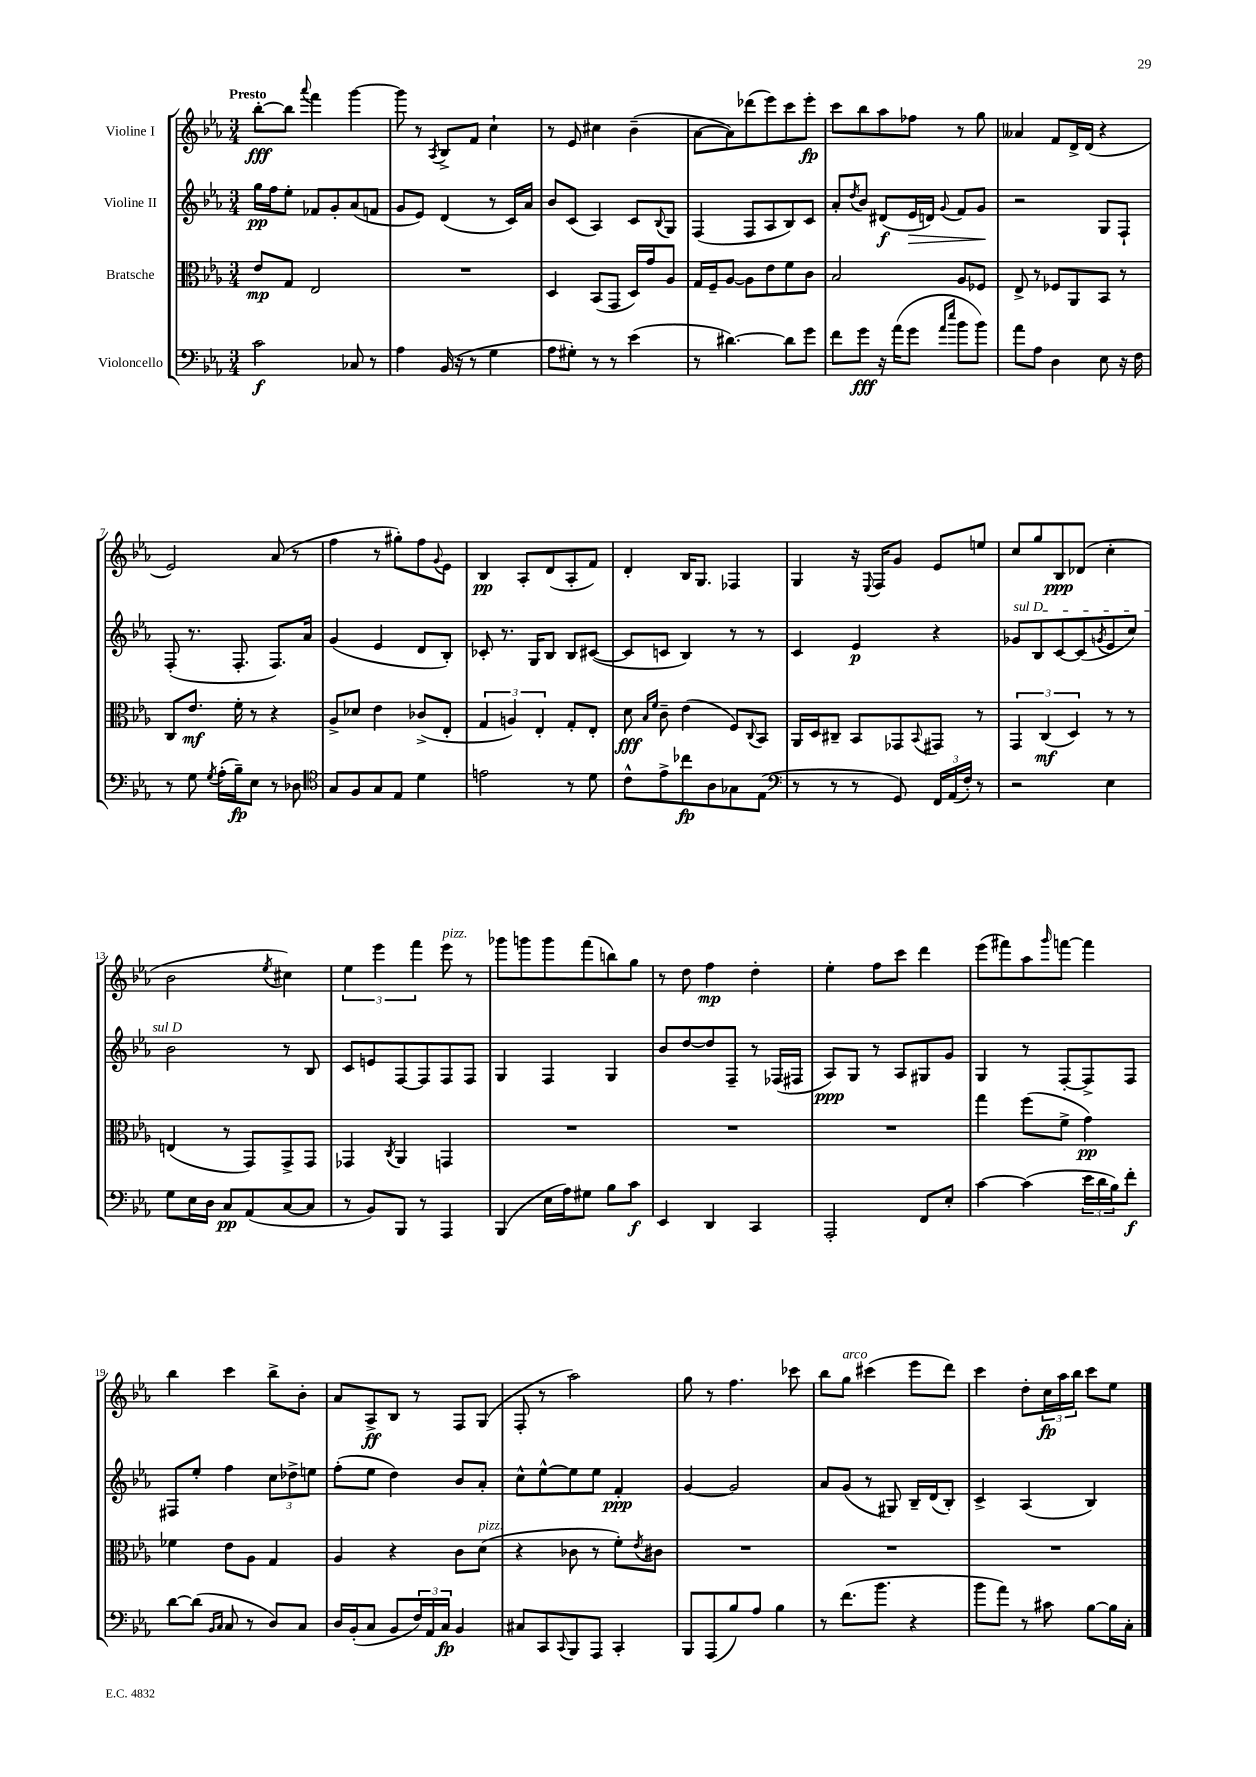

**kern	**dynam	**kern	**dynam	**kern	**dynam	**kern	**dynam
*part4	*part4	*part3	*part3	*part2	*part2	*part1	*part1
*staff4	*staff4	*staff3	*staff3	*staff2	*staff2	*staff1	*staff1
*I"Violoncello	*	*I"Bratsche	*	*I"Violine II	*	*I"Violine I	*
*clefF4	*	*clefC3	*	*clefG2	*	*clefG2	*
*k[b-e-a-]	*	*k[b-e-a-]	*	*k[b-e-a-]	*	*k[b-e-a-]	*
*M3/4	*	*M3/4	*	*M3/4	*	*M3/4	*
=1	=1	=1	=1	=1	=1	=1	=1
!	!	!	!	!	!	!LO:TX:a:B:t=Presto	!
2c\	f	8e-/L	mp	16gg\LL	pp	[8bb-'\L	fff
.	.	.	.	16ff\J	.	.	.
.	.	8G/J	.	8ee-'\J	.	8bb-\J]	.
.	.	.	.	.	.	8qqaaa-/	.
.	.	2E-/	.	8f-X/L	.	4fff\	.
.	.	.	.	8g'/	.	.	.
8C-X/	.	.	.	(8a-/	.	[4ggg\	.
8r	.	.	.	8fn/J	.	.	.
=2	=2	=2	=2	=2	=2	=2	=2
4A-\	.	2.r	.	8g/L	.	8ggg\]	.
.	.	.	.	8e-/J)	.	8r	.
.	.	.	.	.	.	8qA-/	.
(16BB-/	.	.	.	(4d/	.	8B-^/L	.
16r	.	.	.	.	.	.	.
8r	.	.	.	.	.	8f/J	.
4G\	.	.	.	8r	.	4cc`\	.
.	.	.	.	16c/LL)	.	.	.
.	.	.	.	16a-/JJ	.	.	.
=3	=3	=3	=3	=3	=3	=3	=3
8A-\L	.	4D/	.	8b-/L	.	8r	.
8G#X'\J)	.	.	.	(8c/J	.	8e-/	.
8r	.	(8BB-/L	.	4A-/)	.	4cc#X\	.
8r	.	8GG/J	.	.	.	.	.
(4e-\	.	16D/LL)	.	8c/L	.	(4b-~\	.
.	.	16g/J	.	.	.	.	.
.	.	.	.	8qqB-/	.	.	.
.	.	8A-/J	.	8G/J	.	.	.
=4	=4	=4	=4	=4	=4	=4	=4
8r	.	16G/LL	.	(4F/	.	[8a-\L	.
.	.	16F~/J	.	.	.	.	.
[4.d#X\)	.	[8A-/J	.	.	.	8a-\])	.
.	.	8A-\L]	.	8F/L	.	(8ddd-X\	.
.	.	8e-\	.	8A-/	.	8eee-\)	.
8d#\L]	.	8f\	.	8B-/)	.	8ccc\	.
8g\J	.	8c\J	.	8c/J	.	8eee-'\J	fp
=5	=5	=5	=5	=5	=5	=5	=5
8f\L	.	2B-/	.	8a-'/L	.	8ccc\L	.
.	.	.	.	8qdd/	.	.	.
8g\J	fff	.	.	8b-/J	.	8bb-\	.
16r	.	.	.	(8d#X/L	f	8aa-\	.
(16a-\KL	.	.	.	.	.	.	.
!	!	!	!	!	!LO:HP:b	!	!
8g\J	.	.	.	16e-/L	>	8ff-X\J	.
.	.	.	.	16dn/JJ)	.	.	.
16qqa-/LL	.	.	.	.	.	.	.
16qqee-/JJ	.	.	.	8qqg/	.	.	.
8b-\L	.	8A-/L	.	8f/L	.	8r	.
8b-\J)	.	8F-X/J	.	8g/J	.	8gg\	.
.	.	.	.	.	]	.	.
=6	=6	=6	=6	=6	=6	=6	=6
8a-\L	.	8E-^/	.	2r	.	4a--X/	.
8A-\J	.	8r	.	.	.	.	.
4D\	.	8F-X/L	.	.	.	8f/L	.
.	.	8AA-/	.	.	.	16d^/L	.
.	.	.	.	.	.	(16d/JJ	.
8E-\	.	8BB-/J	.	8G/L	.	4r	.
16r	.	8r	.	8F`/J	.	.	.
16F\	.	.	.	.	.	.	.
!!LO:LB:g=z
=7	=7	=7	=7	=7	=7	=7	=7
8r	.	8C/L	.	(8F'/	.	2e-/)	.
8G\	.	8.e-/J	mf	8.r	.	.	.
8qG/	.	.	.	.	.	.	.
(16A-'\LL	.	.	.	.	.	.	.
16B-~\J)	fp	16f'\	.	8.F'/	.	.	.
8E-\J	.	8r	.	.	.	.	.
8r	.	4r	.	8.F/L)	.	(8a-/	.
8D-X\	.	.	.	.	.	8r	.
.	.	.	.	16a-/Jk	.	.	.
=8	=8	=8	=8	=8	=8	=8	=8
*clefC4	*	*	*	*	*	*	*
8G/L	.	8A-^/L	.	(4g/	.	4ff\	.
8F/	.	8d-X/J	.	.	.	.	.
8G/	.	4e-\	.	4e-/	.	8r	.
8E-/J	.	.	.	.	.	8gg#X'\L)	.
4d\	.	(8c-X^/L	.	8d/L	.	8ff\	.
.	.	.	.	.	.	8qqg/	.
.	.	8E-'/J	.	8B-'/J)	.	8e-\J	.
=9	=9	=9	=9	=9	=9	=9	=9
2en\	.	6G/	.	8c-X'/	.	4B-/	pp
.	.	.	.	8.r	.	.	.
.	.	6An/)	.	.	.	.	.
.	.	.	.	.	.	8A-'/L	.
.	.	.	.	16G/KL	.	.	.
.	.	6E-'/	.	.	.	.	.
.	.	.	.	8B-/J	.	(8d/	.
8r	.	8G'/L	.	8B-/L	.	8A-'/	.
8d\	.	8E-'/J	.	([8c#X/J	.	8f/J)	.
=10	=10	=10	=10	=10	=10	=10	=10
8c^^\L	.	8d\	fff	8c#/L]	.	4d'/	.
.	.	16qqB-/LL	.	.	.	.	.
.	.	16qqf/JJ	.	.	.	.	.
8e-^\	.	8c~\	.	8cn/J	.	.	.
8cc-X\	fp	(4e-\	.	4B-/)	.	16B-/KL	.
.	.	.	.	.	.	8.G/J	.
8A-\	.	.	.	.	.	.	.
8G-X\	.	8F/L)	.	8r	.	4F-X/	.
.	.	8qqC/	.	.	.	.	.
(8E-\J	.	8BB-/J	.	8r	.	.	.
=11	=11	=11	=11	=11	=11	=11	=11
*clefF4	*	*	*	*	*	*	*
8r	.	16AA-/LL	.	4c/	.	4G/	.
.	.	16D/J	.	.	.	.	.
8r	.	8C#X~/J	.	.	.	.	.
8r	.	8BB-/L	.	4e-/	p	16r	.
.	.	.	.	.	.	8qqE-/	.
.	.	.	.	.	.	16F/KL	.
8GG/)	.	8GG-X/	.	.	.	8g/J	.
.	.	8qqBB-/	.	.	.	.	.
24FF/LL	.	8GG#X/J	.	4r	.	8e-/L	.
(24AA-/	.	.	.	.	.	.	.
24F'/JJ)	.	.	.	.	.	.	.
8r	.	8r	.	.	.	8een/J	.
=12	=12	=12	=12	=12	=12	=12	=12
!	!	!	!	!LO:TX:a:i:t=sul D	!	!	!
2r	.	6GG/	.	8g-X/L	.	8cc/L	.
.	.	.	.	8B-/	.	8gg/	.
.	.	(6C/	mf	.	.	.	.
.	.	.	.	[8c/	.	8B-/	ppp
.	.	6D/)	.	.	.	.	.
.	.	.	.	(8c/]	.	(8d-X/J	.
.	.	.	.	8qgn/	.	.	.
4E-\	.	8r	.	8e-/	.	4cc'\	.
.	.	8r	.	8cc/J)	.	.	.
!!LO:LB:g=z
=13	=13	=13	=13	=13	=13	=13	=13
8G\L	.	(4En/	.	2b-\	.	2b-\	.
16E-\L	.	.	.	.	.	.	.
16D\JJ	.	.	.	.	.	.	.
8C/L	pp	8r	.	.	.	.	.
(8AA-/	.	8GG/L)	.	.	.	.	.
.	.	.	.	.	.	8qee-/	.
[8C/	.	8GG^/	.	8r	.	4cc#X\)	.
8C/J]	.	8GG/J	.	8B-/	.	.	.
=14	=14	=14	=14	=14	=14	=14	=14
8r	.	4GG-X/	.	8c/L	.	6ee-\	.
8BB-/L)	.	.	.	8en/	.	.	.
.	.	.	.	.	.	6eee-\	.
.	.	8qC/	.	.	.	.	.
8BBB-/J	.	4AA-/	.	[8F/	.	.	.
.	.	.	.	.	.	6fff\	.
8r	.	.	.	8F/]	.	.	.
!	!	!	!	!	!	!LO:TX:a:i:t=pizz.	!
4AAA-/	.	4GGn/	.	8F/	.	8eee-\	.
.	.	.	.	8F/J	.	8r	.
=15	=15	=15	=15	=15	=15	=15	=15
(4BBB-/	.	2.r	.	4G/	.	8ggg-X\L	.
.	.	.	.	.	.	8gggn\	.
16E-\LL	.	.	.	4F/	.	8ggg\	.
16A-\J)	.	.	.	.	.	.	.
8G#X\J	.	.	.	.	.	(8fff\	.
8B-\L	.	.	.	4G/	.	8bbn\)	.
8c\J	f	.	.	.	.	8gg\J	.
=16	=16	=16	=16	=16	=16	=16	=16
4EE-/	.	2.r	.	8b-/L	.	8r	.
.	.	.	.	[8dd/	.	8dd\	.
4DD/	.	.	.	8dd/]	.	4ff\	mp
.	.	.	.	8F~/J	.	.	.
4CC/	.	.	.	8r	.	4dd'\	.
.	.	.	.	(16F-X/LL	.	.	.
.	.	.	.	16F#X/JJ	.	.	.
=17	=17	=17	=17	=17	=17	=17	=17
2AAA-'/	.	2.r	.	8A-/L)	ppp	4ee-'\	.
.	.	.	.	8G/J	.	.	.
.	.	.	.	8r	.	8ff\L	.
.	.	.	.	8A-/L	.	8ccc\J	.
8FF/L	.	.	.	8G#X/	.	4ddd\	.
8E-'/J	.	.	.	8g/J	.	.	.
=18	=18	=18	=18	=18	=18	=18	=18
[4c\	.	4gg\	.	4G/	.	(8eee-\L	.
.	.	.	.	.	.	8fff#X\)	.
(4c\]	.	(8ff\L	.	8r	.	8aa-\	.
.	.	.	.	.	.	16qqggg/	.
.	.	8f^\J	.	[8F'/L	.	[8fffn\J	.
24e-\LL	.	4g\)	pp	8F^/]	.	4fff\]	.
24d\	.	.	.	.	.	.	.
24B-\J)	.	.	.	.	.	.	.
8f'\J	f	.	.	8F/J	.	.	.
!!LO:LB:g=z
=19	=19	=19	=19	=19	=19	=19	=19
[8d\L	.	4f-X\	.	8F#X/L	.	4bb-\	.
(8d\J]	.	.	.	8ee-'/J	.	.	.
16qqBB-/LL	.	.	.	.	.	.	.
16qqC/JJ	.	.	.	.	.	.	.
8C/	.	8e-\L	.	4ff\	.	4ccc\	.
8r	.	8A-\J	.	.	.	.	.
8D/L)	.	4G/	.	12cc\L	.	8bb-^\L	.
.	.	.	.	12dd-X^\	.	.	.
8C/J	.	.	.	.	.	8b-'\J	.
.	.	.	.	12een\J	.	.	.
=20	=20	=20	=20	=20	=20	=20	=20
16D/LL	.	4A-/	.	(8ff'\L	.	8a-/L	.
(16BB-'/J	.	.	.	.	.	.	.
8C/J	.	.	.	8ee-\J	.	8A-^/	ff
8BB-/L	.	4r	.	4dd\)	.	8B-/J	.
24F/L)	.	.	.	.	.	8r	.
24AA-/	.	.	.	.	.	.	.
24C/JJ	fp	.	.	.	.	.	.
4BB-/	.	8c\L	.	8b-/L	.	8F/L	.
!	!	!LO:TX:a:i:t=pizz.	!	!	!	!	!
.	.	(8d\J	.	8a-'/J	.	(8G/J	.
=21	=21	=21	=21	=21	=21	=21	=21
8C#X/L	.	4r	.	8cc^^\L	.	8F'/	.
8CC/	.	.	.	[8ee-^^\	.	8r	.
8qqCC/	.	.	.	.	.	.	.
8BBB-/	.	8c-X\	.	8ee-\]	.	2aa-\)	.
8AAA-/J	.	8r	.	8ee-\J	.	.	.
4CC'/	.	8f'\L)	.	4f'/	ppp	.	.
.	.	8qe-/	.	.	.	.	.
.	.	8c#X\J	.	.	.	.	.
=22	=22	=22	=22	=22	=22	=22	=22
8BBB-/L	.	2.r	.	[4g/	.	8gg\	.
(8AAA-/	.	.	.	.	.	8r	.
8B-/)	.	.	.	2g/]	.	4.ff\	.
8A-/J	.	.	.	.	.	.	.
4B-\	.	.	.	.	.	.	.
.	.	.	.	.	.	8ccc-X\	.
=23	=23	=23	=23	=23	=23	=23	=23
8r	.	2.r	.	8a-/L	.	8bb-\L	.
!	!	!	!	!	!	!LO:TX:a:i:t=arco	!
(8.f\L	.	.	.	(8g/J	.	8gg\J	.
.	.	.	.	8r	.	(4ccc#X\	.
8.b-\J	.	.	.	.	.	.	.
.	.	.	.	8G#X/)	.	.	.
4r	.	.	.	16B-~/LL	.	8eee-\L	.
.	.	.	.	(16d/J	.	.	.
.	.	.	.	8B-'/J)	.	8ddd\J)	.
=24	=24	=24	=24	=24	=24	=24	=24
8b-\L	.	2.r	.	4c^/	.	4ccc\	.
8a-\J)	.	.	.	.	.	.	.
8r	.	.	.	(4A-/	.	8dd'\L	.
8c#X\	.	.	.	.	.	24cc\L	fp
.	.	.	.	.	.	24aa-\	.
.	.	.	.	.	.	24bb-\JJ	.
[8B-\L	.	.	.	4B-/)	.	8ccc\L	.
16B-\L]	.	.	.	.	.	8ee-\J	.
16C'\JJ	.	.	.	.	.	.	.
==	==	==	==	==	==	==	==
*-	*-	*-	*-	*-	*-	*-	*-
